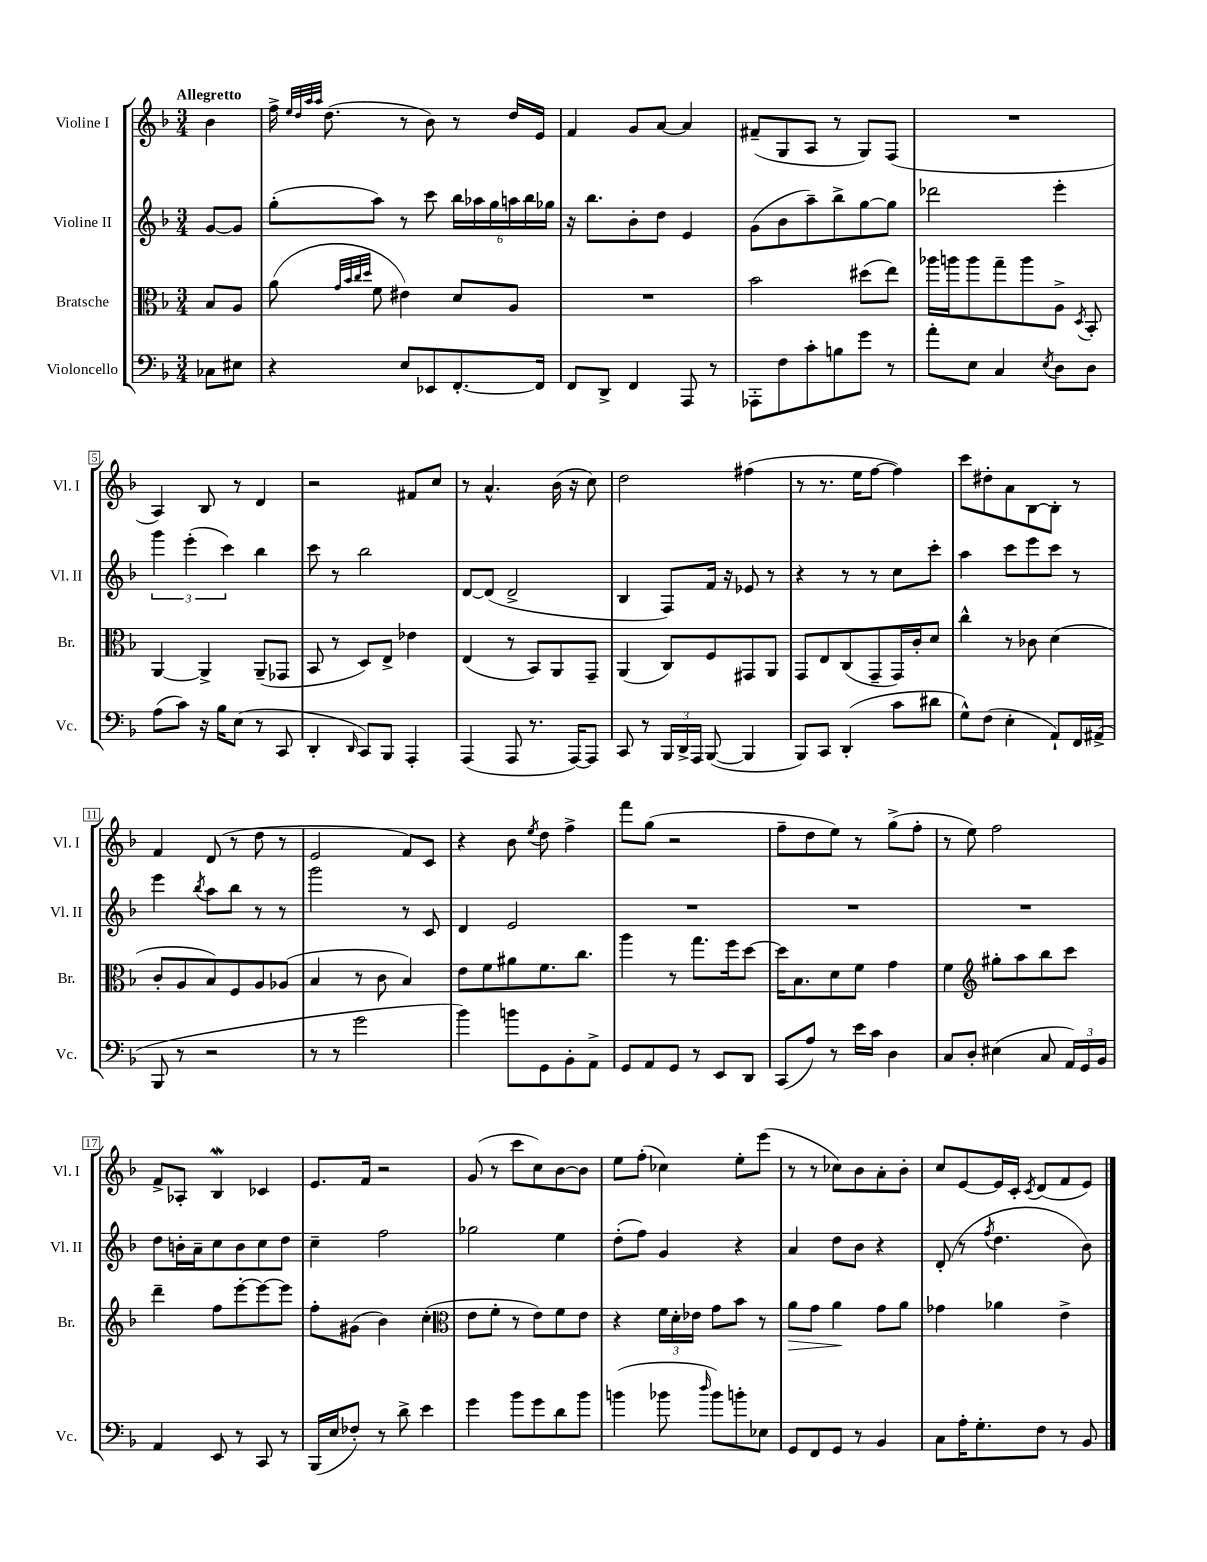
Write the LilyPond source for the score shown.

<<
\new StaffGroup <<
\new Staff = "s0" \with { instrumentName = "Violine I" shortInstrumentName = "Vl. I" } {
    \clef treble \key f \major \numericTimeSignature \time 3/4 \partial 4 \tempo "Allegretto"
    \autoBeamOff bes'4 |
    f''16-> \grace { e''32[ d''32 a''32 a''32] } d''8.( r8 bes'8) r8 d''16[ e'16] |
    f'4 g'8[ a'8]~ a'4 |
    fis'8[--( g8 a8] r8 g8[) f8]( |
    R2. |
    a4) bes8 r8 d'4 |
    r2 fis'8[ c''8] |
    r8 a'4.-^ bes'16( r16 c''8) |
    d''2 fis''4( |
    r8 r8. e''16[ f''8]~ f''4) |
    c'''8[ dis''8-. a'8 bes8~ bes8]-. r8 |
    f'4 d'8( r8 d''8 r8 |
    e'2 f'8[) c'8] |
    r4 bes'8 \acciaccatura { e''8 } d''8 f''4-> |
    f'''8[ g''8]( r2 |
    f''8[-- d''8 e''8]) r8 g''8[->( f''8]-. |
    r8 e''8) f''2 |
    f'8[-> aes8]-. bes4\mordent ces'4 |
    e'8.[ f'16] r2 |
    g'8( r8 c'''8[ c''8) bes'8~ bes'8] |
    e''8[ f''8]-.( ces''4) e''8[-. e'''8]( |
    r8 r8 ces''8[) bes'8 a'8-. bes'8]-. |
    c''8[ e'8~ e'16 c'16]-. \acciaccatura { c'8 } d'8[( f'8 e'8]) \bar "|." |
}
\new Staff = "s1" \with { instrumentName = "Violine II" shortInstrumentName = "Vl. II" } {
    \clef treble \key f \major \numericTimeSignature \time 3/4 \partial 4
    \autoBeamOff g'8[~ g'8] |
    g''8[-.( a''8]) r8 c'''8 \tuplet 6/4 { bes''16[ aes''16 g''16 a''16 bes''16 ges''16] } |
    r16 bes''8.[ bes'8-. d''8] e'4 |
    g'8[( bes'8 a''8--) bes''8-> g''8~ g''8] |
    des'''2 e'''4-. |
    \tuplet 3/2 { g'''4 e'''4-.( c'''4) } bes''4 |
    c'''8 r8 bes''2 |
    d'8[~ d'8]( d'2-> |
    bes4 f8[) f'16] r16 ees'8 r8 |
    r4 r8 r8 c''8[ c'''8]-. |
    a''4 c'''8[ e'''8 c'''8] r8 |
    e'''4 \acciaccatura { bes''8 } a''8[ bes''8] r8 r8 |
    g'''2 r8 c'8 |
    d'4 e'2 |
    R2. |
    R2. |
    R2. |
    d''8[ b'16-. a'16-- c''8 b'8 c''8 d''8] |
    c''4-- f''2 |
    ges''2 e''4 |
    d''8[-.( f''8]) g'4 r4 |
    a'4 d''8[ bes'8] r4 |
    d'8-.( r8 \acciaccatura { f''8 } d''4. bes'8) \bar "|." |
}
\new Staff = "s2" \with { instrumentName = "Bratsche" shortInstrumentName = "Br." } {
    \clef alto \key f \major \numericTimeSignature \time 3/4 \partial 4
    \autoBeamOff bes8[ a8] |
    a'8( \grace { g'32[ bes'32 c''32 d''32] } f'8 eis'4) d'8[ a8] |
    R2. |
    bes'2 dis''8[( e''8]) |
    aes''16[ a''16 a''8 g''8-- a''8 a8]-> \acciaccatura { d8 } bes,8-. |
    a,4~ a,4-> a,8[--( ges,8] |
    bes,8 r8 d8[) e8]-> ees'4 |
    e4( r8 bes,8[) a,8 g,8]-- |
    a,4( c8[) f8 gis,8 a,8] |
    g,8[ e8 c8( g,8-- g,16) c'16-. d'8] |
    c''4-^ r8 ces'8 d'4( |
    c'8[-. a8 bes8) f8 a8 aes8]( |
    bes4 r8 c'8 bes4) |
    e'8[ f'8 ais'8 f'8. c''8.] |
    a''4 r8 g''8.[ f''16 d''8]~ |
    d''16[ bes8. d'8 f'8] g'4 |
    f'4 \clef treble gis''8[-. a''8 bes''8 c'''8] |
    d'''4-- f''8[ e'''8~-. e'''8~ e'''8] |
    f''8[-. gis'8]( bes'4) c''4-.( |
    \clef alto e'8[ f'8]-. r8 e'8[) f'8 e'8] |
    r4 \tuplet 3/2 { f'16[ d'16-. ees'16] } g'8[ bes'8] r8 |
    a'8[\> g'8] a'4\! g'8[ a'8] |
    ges'4 aes'4 e'4-> \bar "|." |
}
\new Staff = "s3" \with { instrumentName = "Violoncello" shortInstrumentName = "Vc." } {
    \clef bass \key f \major \numericTimeSignature \time 3/4 \partial 4
    \autoBeamOff ces8[ eis8] |
    r4 e8[ ees,8 f,8.~-. f,16] |
    f,8[ d,8]-> f,4 a,,8 r8 |
    aes,,8[-. f8 c'8-. b8 g'8] r8 |
    a'8[-. e8] c4 \acciaccatura { e8 } d8[ d8] |
    a8[( c'8]) r16 bes16[ e8]( r8 c,8 |
    d,4-. \grace { d,16 } c,8[) bes,,8] a,,4-. |
    a,,4( a,,8 r8. a,,16[~) a,,8] |
    c,8 r8 \tuplet 3/2 { bes,,16[ d,16-> a,,16] } bes,,8~( bes,,4 |
    bes,,8[) c,8] d,4-.( c'8[ dis'8] |
    g8[-^) f8]( e4-. a,8[-!) f,16 ais,16]->( |
    bes,,8 r8 r2 |
    r8 r8 g'2 |
    bes'4) b'8[ g,8 bes,8-. a,8]-> |
    g,8[ a,8 g,8] r8 e,8[ d,8] |
    c,8[( a8]) r8 e'16[ c'16] d4 |
    c8[ d8]-. eis4( c8 \tuplet 3/2 { a,16[) g,16 bes,16] } |
    a,4 e,8 r8 c,8 r8 |
    bes,,16[( e16 fes8]-.) r8 d'8-> e'4 |
    g'4 bes'8[ g'8 d'8 bes'8] |
    b'4( bes'8 \grace { d''16 } bes'8[) b'8-. ees8] |
    g,8[ f,8 g,8] r8 bes,4 |
    c8[ a16-. g8.-. f8] r8 bes,8 \bar "|." |
}
>>
>>
\layout { \context { \Score \override BarNumber.stencil = #(make-stencil-boxer 0.1 0.3 ly:text-interface::print) } }
